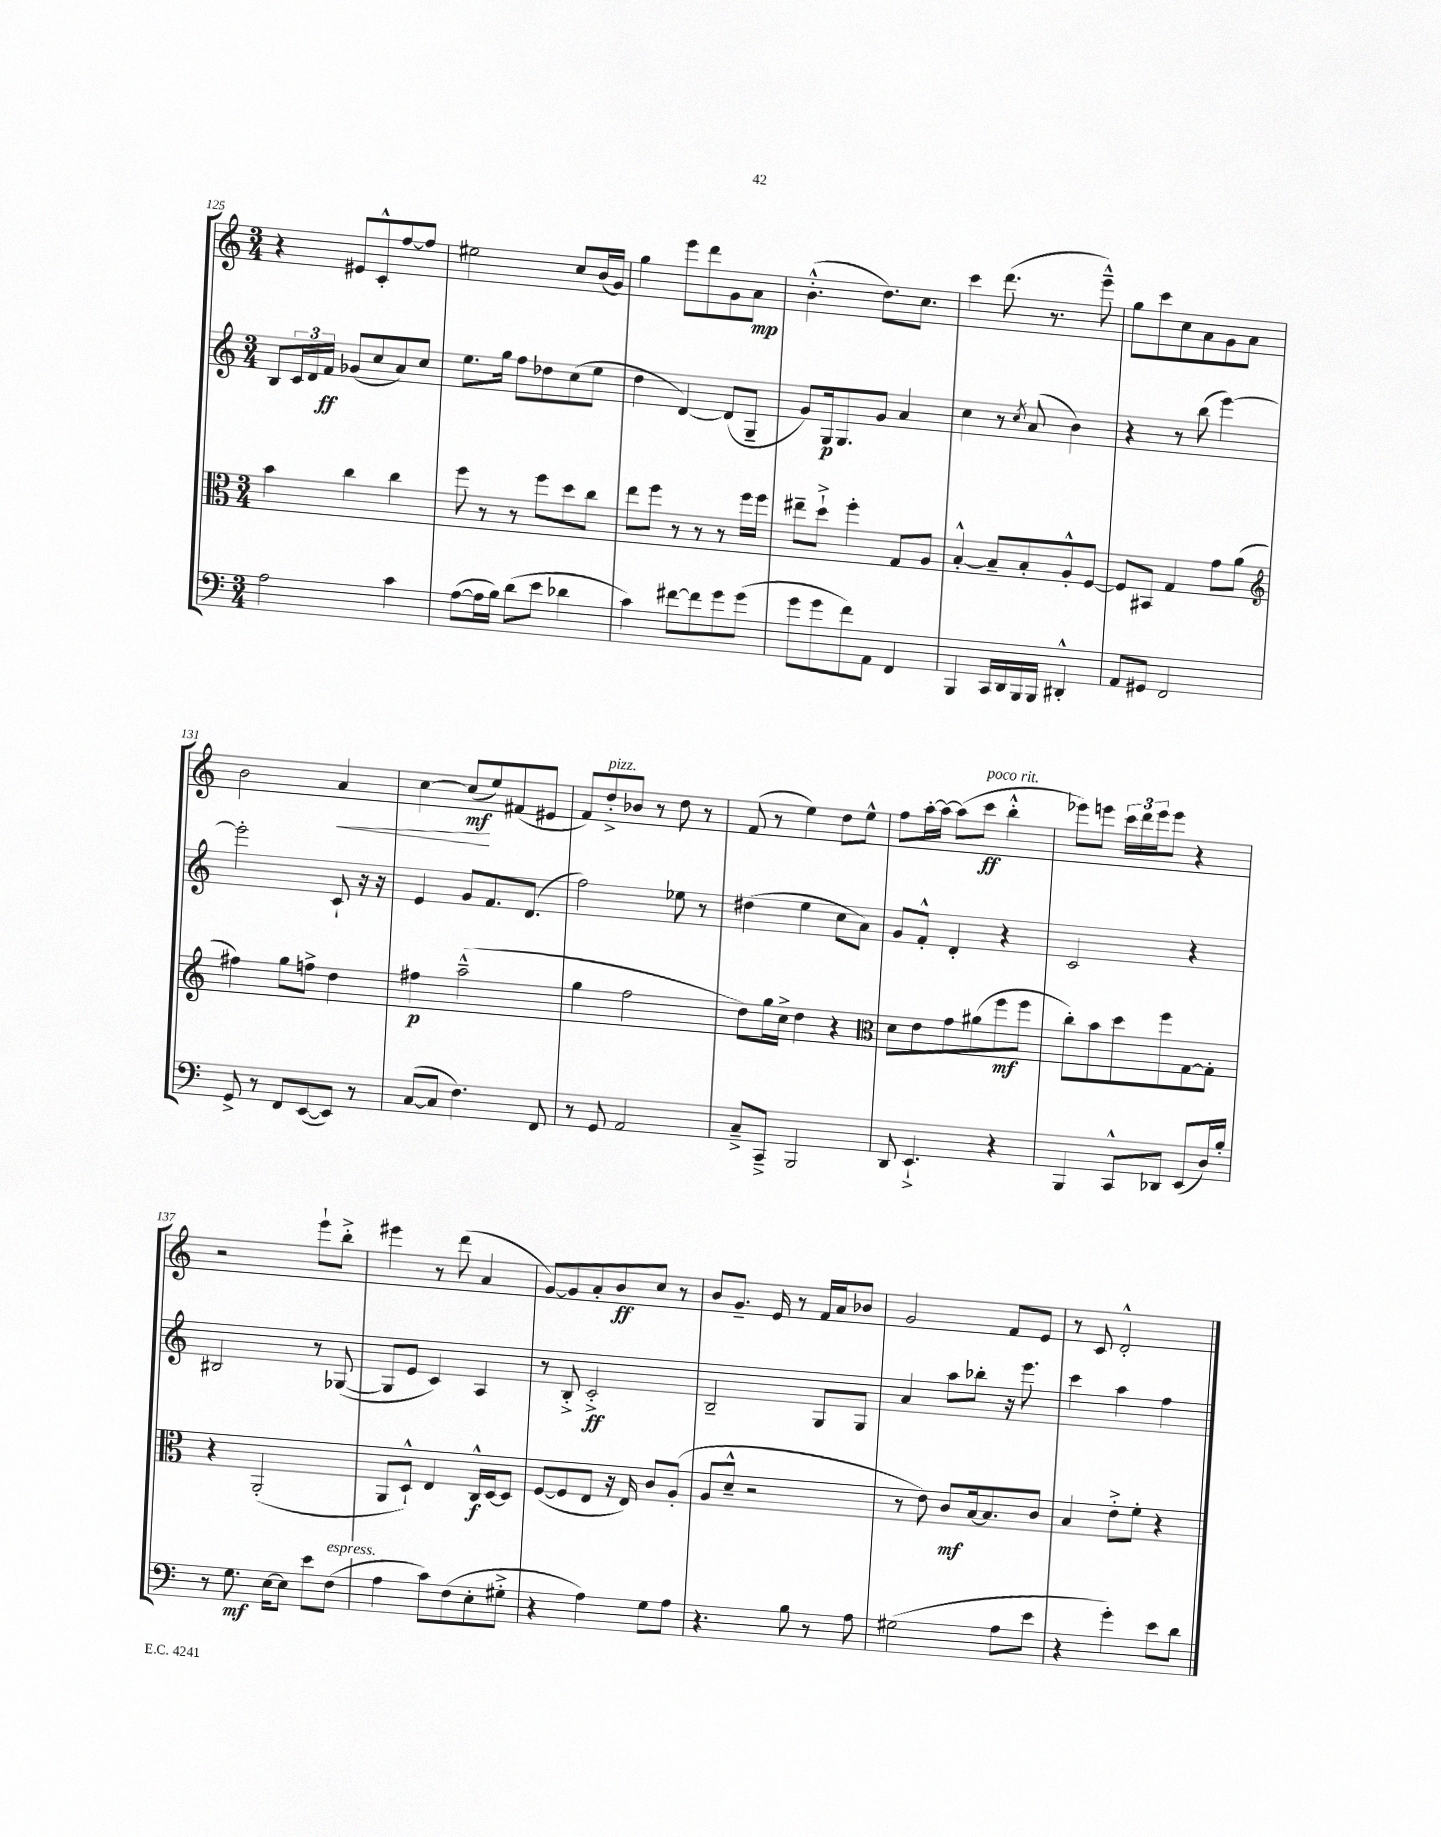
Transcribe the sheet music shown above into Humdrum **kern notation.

**kern	**dynam	**kern	**dynam	**kern	**dynam	**kern	**dynam
*part4	*part4	*part3	*part3	*part2	*part2	*part1	*part1
*staff4	*staff4	*staff3	*staff3	*staff2	*staff2	*staff1	*staff1
*clefF4	*	*clefC3	*	*clefG2	*	*clefG2	*
*k[]	*	*k[]	*	*k[]	*	*k[]	*
*M3/4	*	*M3/4	*	*M3/4	*	*M3/4	*
=125	=125	=125	=125	=125	=125	=125	=125
2A\	.	4b\	.	8B/L	.	4r	.
.	.	.	.	24c/L	.	.	.
.	.	.	.	24d/	.	.	.
.	.	.	.	24f/JJ	ff	.	.
.	.	4cc\	.	(8g-X/L	.	8e#X/L	.
.	.	.	.	8cc/	.	8c'^^/	.
4c\	.	4cc\	.	8a/)	.	[8ff/	.
.	.	.	.	8cc/J	.	8ff/J]	.
=126	=126	=126	=126	=126	=126	=126	=126
([8A\L	.	8ff\	.	8.ee\L	.	2ee#X\	.
16A\L]	.	8r	.	.	.	.	.
16B\JJ)	.	.	.	16gg\Jk	.	.	.
(8d\L	.	8r	.	8ff\L	.	.	.
8e\J	.	8ff\L	.	8dd-X\	.	.	.
4d-X\	.	8dd\	.	(8cc\	.	8cc/L	.
.	.	8cc\J	.	8ee\J	.	(16b/L	.
.	.	.	.	.	.	16g/JJ)	.
=127	=127	=127	=127	=127	=127	=127	=127
4c\)	.	8ee\L	.	4dd\	.	4gg\	.
.	.	8ff\J	.	.	.	.	.
[8f#X\L	.	8r	.	[4d/)	.	8eee\L	.
8f#\]	.	8r	.	.	.	8ddd\	.
8g\	.	8r	.	(8d/L]	.	8g\	.
(8g\J	.	16ff\LL	.	8G~/J	.	8a\J	mp
.	.	16ff\JJ	.	.	.	.	.
=128	=128	=128	=128	=128	=128	=128	=128
8g\L	.	8ee#X~\L	.	8g/L)	.	(4.b'^^\	.
8g\	.	8dd`^\J	.	16G/k	p	.	.
.	.	.	.	8.G/	.	.	.
8f\)	.	4ff'\	.	.	.	.	.
8AA\J	.	.	.	8g/J	.	8.dd\L)	.
4FF/	.	8G/L	.	4a/	.	.	.
.	.	.	.	.	.	8.cc\J	.
.	.	8A/J	.	.	.	.	.
=129	=129	=129	=129	=129	=129	=129	=129
4BBB/	.	[4B'^^/	.	4cc\	.	4ccc\	.
16CC/LL	.	8B~/L]	.	8r	.	(8.ddd\	.
16DD/	.	.	.	.	.	.	.
.	.	.	.	8qcc/	.	.	.
16BBB/	.	8B'/	.	(8a/	.	.	.
16BBB/JJ	.	.	.	.	.	8.r	.
4DD#X'^^/	.	8A'^^/	.	4b\)	.	.	.
.	.	[8F/J	.	.	.	8eee~^^\)	.
=130	=130	=130	=130	=130	=130	=130	=130
8AA/L	.	8F/L]	.	4r	.	8gg\L	.
8GG#X/J	.	8BB#X/J	.	.	.	8ccc\	.
2FF/	.	4G/	.	8r	.	8cc\	.
.	.	.	.	(8bb\	.	8a\	.
.	.	8g\L	.	[4eee\)	.	8g\	.
.	.	(8a\J	.	.	.	8a\J	.
!!LO:LB:g=z
=131	=131	=131	=131	=131	=131	=131	=131
*	*	*clefG2	*	*	*	*	*
8GG^/	.	4ff#X\)	.	2eee'\]	.	2b\	.
8r	.	.	.	.	.	.	.
8FF/L	.	8gg\L	.	.	.	.	.
([8EE/	.	8ffn^\J	.	.	.	.	.
!	!	!	!	!	!	!	!LO:HP:b
8EE/J])	.	4dd\	.	8c`/	.	4a/	<
8r	.	.	.	16r	.	.	.
.	.	.	.	16r	.	.	.
=132	=132	=132	=132	=132	=132	=132	=132
([8C/L	.	4ff#X\	p	4e/	.	[4cc\	.
8C/J]	.	.	.	.	.	.	.
4.F\)	.	(2aa~^^\	.	8g/L	.	(8cc/L]	mf
.	.	.	.	8.f/	.	8ee/)	[
.	.	.	.	.	.	(8f#X/	.
.	.	.	.	(8.d/J	.	.	.
8FF/	.	.	.	.	.	8e#X/J	.
=133	=133	=133	=133	=133	=133	=133	=133
8r	.	4gg\	.	2ff\)	.	8f/L)	.
!	!	!	!	!	!	!LO:TX:a:i:t=pizz.	!
8GG/	.	.	.	.	.	8dd'^/	.
2AA/	.	2ff\	.	.	.	8b-X/J	.
.	.	.	.	.	.	8r	.
.	.	.	.	8ee-X\	.	8dd\	.
.	.	.	.	8r	.	8r	.
=134	=134	=134	=134	=134	=134	=134	=134
8C~^/L	.	8dd\L)	.	(4dd#X\	.	(8f/	.
8CC~^/J	.	16gg\L	.	.	.	8r	.
.	.	16cc^\JJ	.	.	.	.	.
2BBB/	.	4dd\	.	4ee\	.	4ee\)	.
.	.	4r	.	8cc\L	.	8dd\L	.
.	.	.	.	8a\J)	.	8ee^^\J	.
=135	=135	=135	=135	=135	=135	=135	=135
*	*	*clefC3	*	*	*	*	*
8DD/	.	8d\L	.	8g/L	.	8ff\L	.
4.EE`^/	.	8e\	.	8f'^^/J	.	[16aa'\L	.
.	.	.	.	.	.	16aa\JJ_	.
.	.	8g\	.	4d'/	.	(8aa\L]	.
!	!	!	!	!	!	!LO:TX:a:i:t=poco rit.	!
.	.	(8a#X\	.	.	.	8ccc\J	ff
4r	.	8ff\	mf	4r	.	4bb'^^\	.
.	.	8ff\J	.	.	.	.	.
=136	=136	=136	=136	=136	=136	=136	=136
4BBB/	.	8cc'\L)	.	2c/	.	8eee-X\L)	.
.	.	8b\	.	.	.	8eeen\J	.
8CC^^/L	.	8dd\	.	.	.	24ccc\LL	.
.	.	.	.	.	.	24ddd\	.
.	.	.	.	.	.	24eee\J	.
8DD-X/J	.	8ff\	.	.	.	8eee\J	.
(8EE/L	.	[8G\	.	4r	.	4r	.
16D/L)	.	8G'\J]	.	.	.	.	.
16B'/JJ	.	.	.	.	.	.	.
!!LO:LB:g=z
=137	=137	=137	=137	=137	=137	=137	=137
8r	.	4r	.	2B#X/	.	2r	.
8.G\	mf	.	.	.	.	.	.
.	.	(2AA'/	.	.	.	.	.
[16E\KL	.	.	.	.	.	.	.
8E\J]	.	.	.	.	.	.	.
8e\L	.	.	.	8r	.	8eee`\L	.
!LO:TX:a:i:t=espress.	!	!	!	!	!	!	!
(8F\J	.	.	.	([8G-X/	.	8bb'^\J	.
=138	=138	=138	=138	=138	=138	=138	=138
4A\	.	8AA/L	.	8G-/L]	.	4eee#X\	.
.	.	8D`^^/J)	.	8e/J	.	.	.
8c\L)	.	4E/	.	4c/)	.	8r	.
(8F\	.	.	.	.	.	(8ddd\	.
8E'\	.	16C^^/LL	f	4A/	.	4a/	.
.	.	[16D/J	.	.	.	.	.
8G#X'^\J	.	8D/J]	.	.	.	.	.
=139	=139	=139	=139	=139	=139	=139	=139
4r	.	([8F/L	.	8r	.	[8g/L)	.
.	.	8F/]	.	8B'^/	.	8g/]	.
4A\)	.	8E/J	.	2c'^/	ff	8a'/	.
.	.	16r	.	.	.	8b/	ff
.	.	16E/)	.	.	.	.	.
8G\L	.	8c/L	.	.	.	8cc/J	.
8A\J	.	(8A'/J	.	.	.	8r	.
=140	=140	=140	=140	=140	=140	=140	=140
4.r	.	8A/L	.	2B~/	.	8b/L	.
.	.	8d~^^/J	.	.	.	8.g~/J	.
.	.	2r	.	.	.	.	.
.	.	.	.	.	.	16e/	.
8B\	.	.	.	.	.	8r	.
8r	.	.	.	8G/L	.	16f/LL	.
.	.	.	.	.	.	16a/J	.
8A\	.	.	.	8G/J	.	8b-X/J	.
=141	=141	=141	=141	=141	=141	=141	=141
(2G#X\	.	8r	.	4a/	.	2g/	.
.	.	8e\)	.	.	.	.	.
.	.	8c/L	mf	8aa\L	.	.	.
.	.	[16B/k	.	8bb-X'\J	.	.	.
.	.	8.B/]	.	.	.	.	.
8A\L	.	.	.	16r	.	8f/L	.
.	.	.	.	8.eee\	.	.	.
8e\J	.	8c/J	.	.	.	8e/J	.
=142	=142	=142	=142	=142	=142	=142	=142
4r	.	4B/	.	4ccc\	.	8r	.
.	.	.	.	.	.	8c/	.
4g'\)	.	8e'^\L	.	4aa\	.	2d'^^/	.
.	.	8f'\J	.	.	.	.	.
8e\L	.	4r	.	4ff\	.	.	.
8d\J	.	.	.	.	.	.	.
==	==	==	==	==	==	==	==
*-	*-	*-	*-	*-	*-	*-	*-
